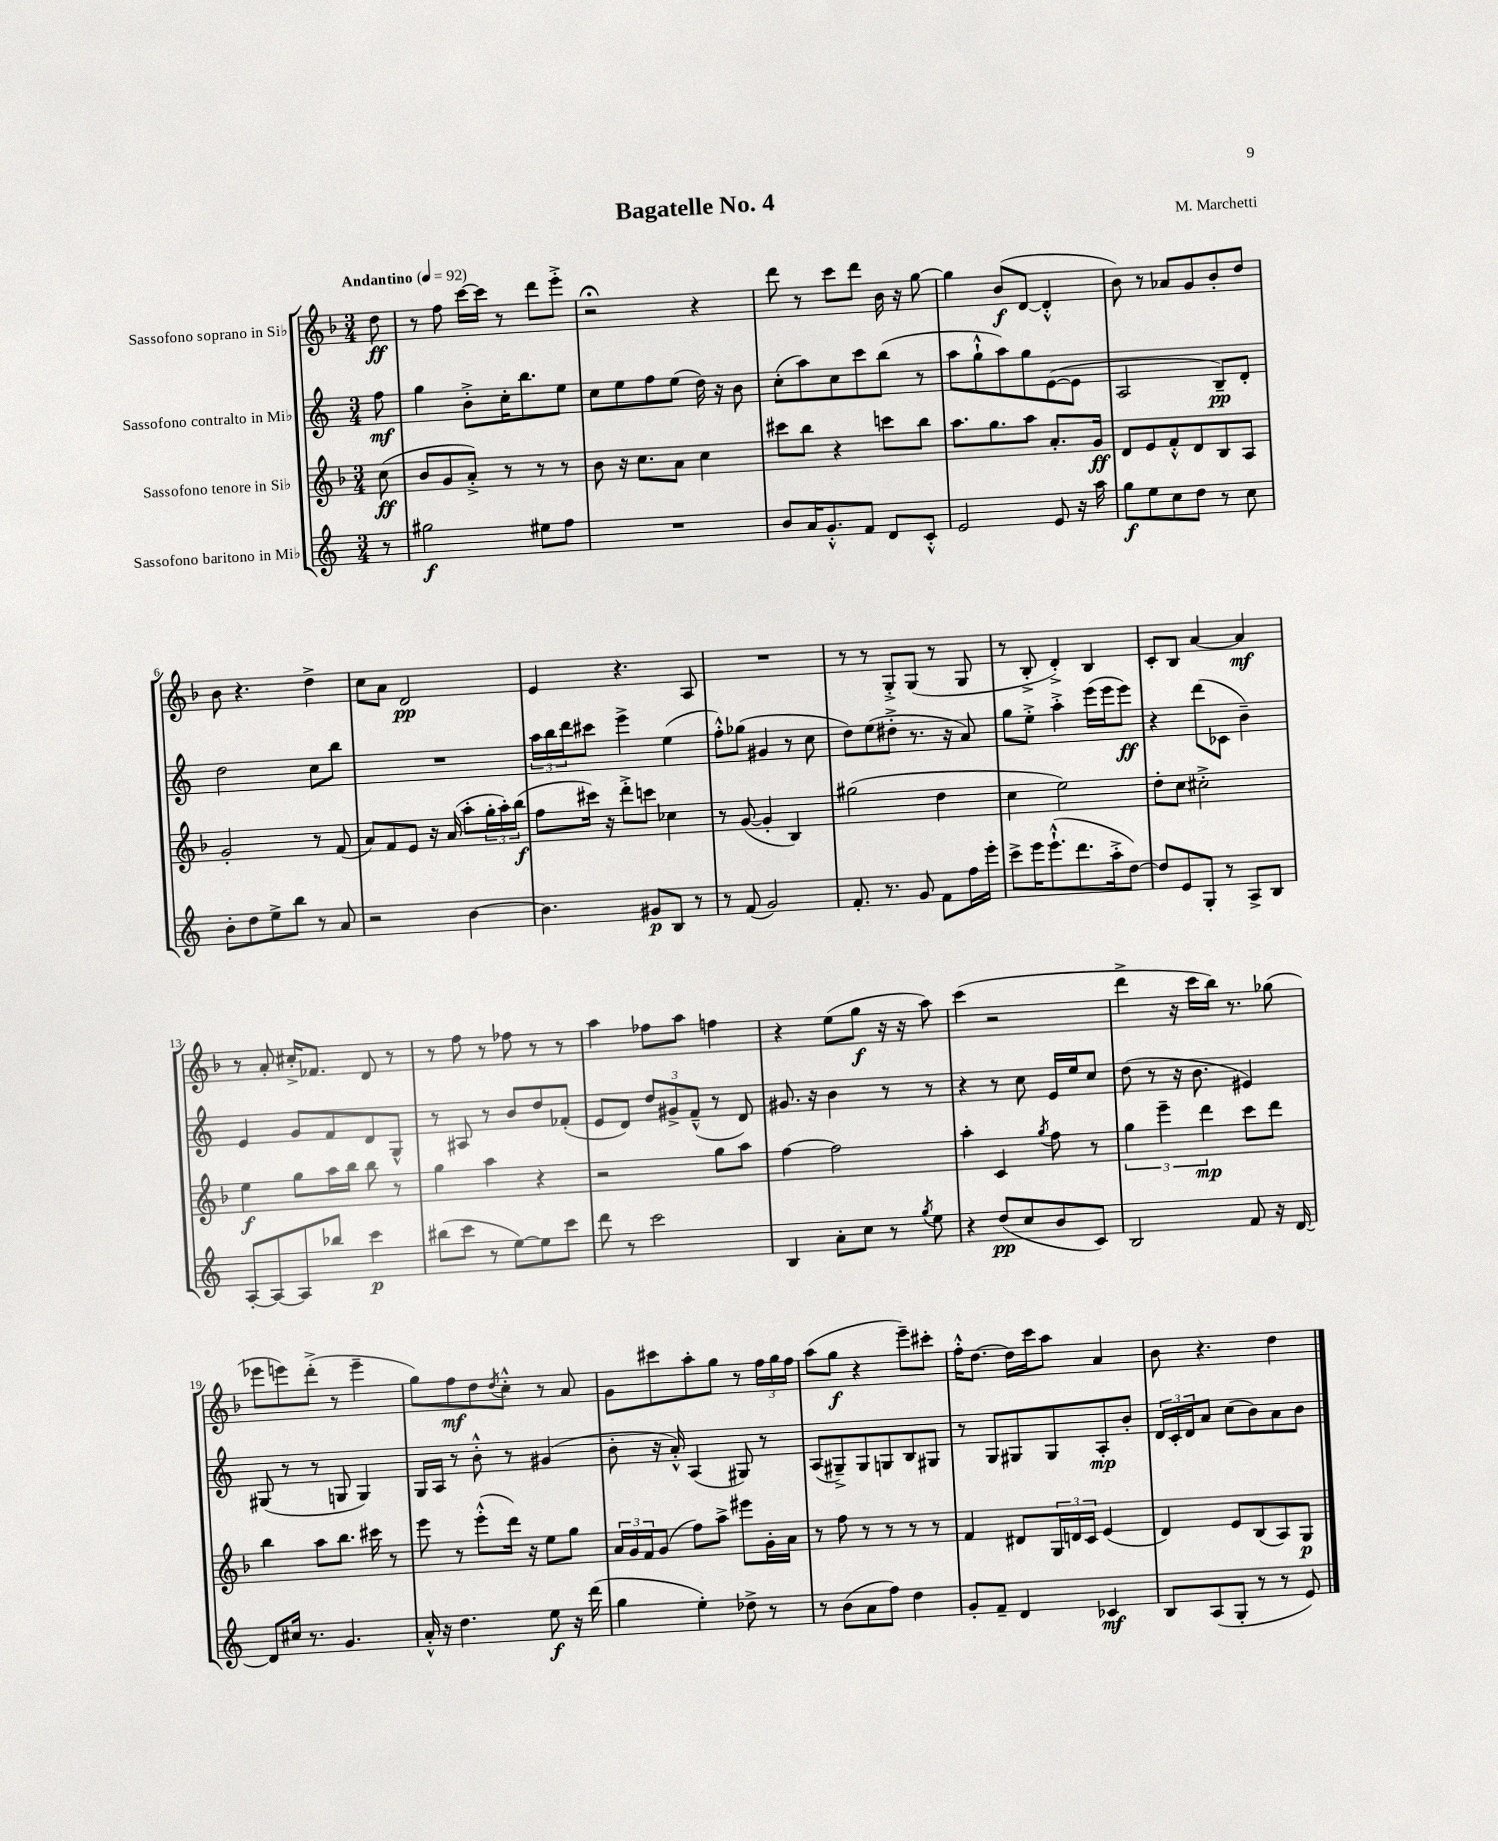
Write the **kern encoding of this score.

**kern	**dynam	**kern	**dynam	**kern	**dynam	**kern	**dynam
*part4	*part4	*part3	*part3	*part2	*part2	*part1	*part1
*staff4	*staff4	*staff3	*staff3	*staff2	*staff2	*staff1	*staff1
*I"Sassofono baritono in Mi♭	*	*I"Sassofono tenore in Si♭	*	*I"Sassofono contralto in Mi♭	*	*I"Sassofono soprano in Si♭	*
*clefG2	*	*clefG2	*	*clefG2	*	*clefG2	*
*k[]	*	*k[b-]	*	*k[]	*	*k[b-]	*
*M3/4	*	*M3/4	*	*M3/4	*	*M3/4	*
*MM92	*	*MM92	*	*MM92	*	*MM92	*
=	=	=	=	=	=	=	=
!	!	!	!	!	!	!LO:TX:a:B:t=Andantino	!
8r	.	(8cc\	ff	8ff\	mf	8dd\	ff
=1	=1	=1	=1	=1	=1	=1	=1
2gg#X\	f	8b-/L	.	4gg\	.	8r	.
.	.	8g/	.	.	.	8ff\	.
.	.	8a'^/J)	.	8b'^\L	.	[16ccc\LL	.
.	.	.	.	.	.	16ccc\JJ]	.
.	.	8r	.	16cc'\K	.	8r	.
.	.	.	.	8.bb\	.	.	.
8ee#X\L	.	8r	.	.	.	8ddd\L	.
8ff\J	.	8r	.	8ee\J	.	8eee'^\J	.
=2	=2	=2	=2	=2	=2	=2	=2
2.r	.	8b-\	.	8cc\L	.	2r;<	.
.	.	16r	.	8ee\	.	.	.
.	.	8.cc\L	.	.	.	.	.
.	.	.	.	8ff\	.	.	.
.	.	8a\J	.	(8ee\J	.	.	.
.	.	4cc\	.	16dd\)	.	4r	.
.	.	.	.	16r	.	.	.
.	.	.	.	8b\	.	.	.
=3	=3	=3	=3	=3	=3	=3	=3
8b/L	.	8ccc#X\L	.	(8cc'\L	.	8ddd\	.
16a/K	.	8bb-\J	.	8aa\)	.	8r	.
8.g'^^/	.	.	.	.	.	.	.
.	.	4r	.	8cc\	.	8ccc\L	.
8f/J	.	.	.	8ccc\	.	8ddd\J	.
8d/L	.	8cccn\L	.	(8bb\J	.	16b-\	.
.	.	.	.	.	.	16r	.
8c'^^/J	.	8bb-\J	.	8r	.	[8gg\	.
=4	=4	=4	=4	=4	=4	=4	=4
2e/	.	8.aa\L	.	8aa\L	.	4gg\]	.
.	.	.	.	8gg`^^\	.	.	.
.	.	8.gg\	.	.	.	.	.
.	.	.	.	8aa\)	.	(8b-/L	f
.	.	8aa\J	.	8gg\	.	[8d/J	.
8e/	.	8.a'/L	.	([8e\	.	4d'^^/]	.
16r	.	.	.	8e\J]	.	.	.
16aa\	.	16g/Jk	ff	.	.	.	.
=5	=5	=5	=5	=5	=5	=5	=5
8gg\L	f	8d/L	.	2A/	.	8b-\)	.
8ee\	.	8e/	.	.	.	8r	.
8cc\	.	8f'^^/	.	.	.	8a-X/L	.
8dd\J	.	8d/	.	.	.	8g/	.
8r	.	8B-/	.	8B~/L)	pp	8b-'/	.
8cc\	.	8A/J	.	8d'/J	.	8dd/J	.
!!LO:LB:g=z
=6	=6	=6	=6	=6	=6	=6	=6
8b'\L	.	2g'/	.	2dd\	.	8b-\	.
8dd\	.	.	.	.	.	4.r	.
8ee^\	.	.	.	.	.	.	.
8bb\J	.	.	.	.	.	.	.
8r	.	8r	.	8cc\L	.	4dd^\	.
8a/	.	(8f/	.	8bb\J	.	.	.
=7	=7	=7	=7	=7	=7	=7	=7
2r	.	8a/L)	.	2.r	.	8cc\L	.
.	.	8f/	.	.	.	8a\J	.
.	.	8e/J	.	.	.	2d/	pp
.	.	16r	.	.	.	.	.
.	.	(16a/	.	.	.	.	.
[4b\	.	8aa'\L	.	.	.	.	.
.	.	24gg'\L	.	.	.	.	.
.	.	24aa'\)	.	.	.	.	.
.	.	(24bb-\JJ	f	.	.	.	.
=8	=8	=8	=8	=8	=8	=8	=8
4.b\]	.	8ff\L	.	24aa\LL	.	4e/	.
.	.	.	.	24bb\	.	.	.
.	.	.	.	24ddd\J	.	.	.
.	.	16ccc#X\Jk)	.	8ccc#X\J	.	.	.
.	.	16r	.	.	.	.	.
.	.	8ddd'^\L	.	4eee^\	.	4.r	.
8g#X/L	p	8cccn\J	.	.	.	.	.
8B/J	.	4cc-X\	.	(4ee\	.	.	.
8r	.	.	.	.	.	8A/	.
=9	=9	=9	=9	=9	=9	=9	=9
8r	.	8r	.	8ff'^^\L)	.	2.r	.
(8f/	.	([8g/	.	(8gg-X\J	.	.	.
2g/)	.	4g'/]	.	4g#X/	.	.	.
.	.	4B-/)	.	8r	.	.	.
.	.	.	.	8cc\	.	.	.
=10	=10	=10	=10	=10	=10	=10	=10
8.f'/	.	(2gg#X\	.	8dd\L)	.	8r	.
.	.	.	.	(8ee\	.	8r	.
8.r	.	.	.	.	.	.	.
.	.	.	.	8dd#X'^\J	.	8G'^/L	.
8g/	.	.	.	8.r	.	(8G/J	.
8f\L	.	4dd\	.	.	.	8r	.
.	.	.	.	16r	.	.	.
16ff\L	.	.	.	8a/)	.	8G/	.
16eee'\JJ	.	.	.	.	.	.	.
=11	=11	=11	=11	=11	=11	=11	=11
8ccc^\L	.	4cc\	.	8gg\L	.	8r	.
16eee\K	.	.	.	8ee'^\J	.	8B-'^/	.
(8.eee`^^\	.	.	.	.	.	.	.
.	.	2ee\)	.	4aa'^\	.	4d'^/)	.
8.ddd\	.	.	.	.	.	.	.
.	.	.	.	(16eee\LL	.	4B-/	.
16aa'^\k	.	.	.	16eee\J	.	.	.
[8dd\J)	.	.	.	8eee\J)	ff	.	.
=12	=12	=12	=12	=12	=12	=12	=12
8dd/L]	.	8dd'\L	.	4r	.	8c'/L	.
8e/	.	8cc\J	.	.	.	8B-/J	.
8G'/J	.	2cc#X'^\	.	(8ddd\L	.	[4a/	.
8r	.	.	.	8c-X\J	.	.	.
8A^/L	.	.	.	4b~\)	.	4a/]	mf
8B/J	.	.	.	.	.	.	.
!!LO:LB:g=z
=13	=13	=13	=13	=13	=13	=13	=13
[8A'/L	.	4ee\	f	4e/	.	8r	.
8A/_	.	.	.	.	.	8a'/	.
8A/]	.	8gg\L	.	8g/L	.	16cc#X'^/KL	.
.	.	.	.	.	.	8.f-X/J	.
8bb-X/J	.	16aa\L	.	8f/	.	.	.
.	.	16bb-\JJ	.	.	.	.	.
4ccc\	p	8bb-\	.	8d/	.	8d/	.
.	.	8r	.	8G^^/J	.	8r	.
=14	=14	=14	=14	=14	=14	=14	=14
(8bb#X\L	.	4gg\	.	8r	.	8r	.
8ccc\J	.	.	.	8A#X/	.	8ff\	.
8r	.	4aa\	.	8r	.	8r	.
[8ee\L)	.	.	.	8b/L	.	8ff-X\	.
8ee\]	.	4r	.	8dd/	.	8r	.
8ccc\J	.	.	.	(8f-X'/J	.	8r	.
=15	=15	=15	=15	=15	=15	=15	=15
8ddd\	.	2r	.	8e/L	.	4aa\	.
8r	.	.	.	8d/J)	.	.	.
2ccc\	.	.	.	12dd/L	.	8ff-X\L	.
.	.	.	.	12g#X^/	.	.	.
.	.	.	.	.	.	8aa\J	.
.	.	.	.	(12f~^^/J	.	.	.
.	.	8gg\L	.	8r	.	4ffn\	.
.	.	8aa\J	.	8d/)	.	.	.
=16	=16	=16	=16	=16	=16	=16	=16
4B/	.	[4ff\	.	8.g#X/	.	4r	.
.	.	.	.	16r	.	.	.
8a'\L	.	2ff\]	.	4b\	.	(8ee\L	.
8cc\J	.	.	.	.	.	8gg\J	f
8r	.	.	.	8r	.	16r	.
.	.	.	.	.	.	16r	.
8qgg/	.	.	.	.	.	.	.
8ee\	.	.	.	8r	.	8aa\)	.
=17	=17	=17	=17	=17	=17	=17	=17
4r	.	4aa'\	.	4r	.	(4ccc\	.
(8dd/L	pp	4c/	.	8r	.	2r	.
8cc/	.	.	.	8cc\	.	.	.
.	.	8qgg/	.	.	.	.	.
8b/	.	8ff\	.	16e/LL	.	.	.
.	.	.	.	16ee/J	.	.	.
8c/J)	.	8r	.	8cc/J	.	.	.
=18	=18	=18	=18	=18	=18	=18	=18
2B/	.	6gg\	.	(8dd\	.	4ddd^\	.
.	.	.	.	8r	.	.	.
.	.	6eee~\	.	.	.	.	.
.	.	.	.	16r	.	16r	.
.	.	.	.	8.b\	.	16ccc\LL	.
.	.	6ddd\	mp	.	.	.	.
.	.	.	.	.	.	16bb-\JJ)	.
.	.	.	.	.	.	8.r	.
8f/	.	8ccc\L	.	4e#X/)	.	.	.
16r	.	8ddd\J	.	.	.	(8gg-X\	.
[16d/	.	.	.	.	.	.	.
!!LO:LB:g=z
=19	=19	=19	=19	=19	=19	=19	=19
8d/L]	.	4bb-\	.	(8G#X/	.	8eee-X\L	.
16cc#X/Jk	.	.	.	8r	.	8eeen\)	.
8.r	.	.	.	.	.	.	.
.	.	8aa\L	.	8r	.	(8ddd'^\J	.
4.g/	.	8.bb-\J	.	8Gn/	.	8r	.
.	.	.	.	4G/)	.	4eee~\	.
.	.	16ccc#X\	.	.	.	.	.
.	.	8r	.	.	.	.	.
=20	=20	=20	=20	=20	=20	=20	=20
16a'^^/	.	8eee\	.	16G/LL	.	8gg\L)	.
16r	.	.	.	16A/JJ	.	.	.
4.dd\	.	8r	.	8r	.	8ff\	mf
.	.	(8eee'^^\L	.	8b'^^\	.	8dd\	.
.	.	.	.	.	.	8qdd/	.
.	.	16ddd\Jk)	.	8r	.	8cc'^^\J	.
.	.	16r	.	.	.	.	.
8ee\	f	8ee\L	.	(4g#X/	.	8r	.
16r	.	8gg\J	.	.	.	8a/	.
(16ddd\	.	.	.	.	.	.	.
=21	=21	=21	=21	=21	=21	=21	=21
4gg\	.	24a/LL	.	8b'\	.	8g\L	.
.	.	24g/	.	.	.	.	.
.	.	24f/J	.	.	.	.	.
.	.	(8g/J	.	16r	.	8ccc#X\	.
.	.	.	.	16a'^^/)	.	.	.
4ee'\)	.	8ff\L)	.	(4A/	.	8aa'\	.
.	.	8aa^\J	.	.	.	8gg\J	.
8dd-X^\	.	8eee#X\L	.	8G#X/)	.	8r	.
8r	.	16g'\L	.	8r	.	24ff\LL	.
.	.	.	.	.	.	24gg\	.
.	.	16a\JJ	.	.	.	.	.
.	.	.	.	.	.	24ff\JJ	.
=22	=22	=22	=22	=22	=22	=22	=22
8r	.	8r	.	(8A/L	.	(8aa\L	.
(8b\L	.	8ff\	.	8G#X~^/)	.	8gg\J	f
8a\	.	8r	.	8G#/	.	4r	.
8ff\J)	.	8r	.	8Gn/	.	.	.
4dd\	.	8r	.	8B/	.	8eee~\L)	.
.	.	8r	.	8G#X/J	.	8ccc#X'\J	.
=23	=23	=23	=23	=23	=23	=23	=23
8g'/L	.	4f/	.	8r	.	16ff'^^\KL	.
.	.	.	.	.	.	[8.dd\J	.
8f~/J	.	.	.	8G/L	.	.	.
4d/	.	8d#X/L	.	8G#X/	.	16dd\LL]	.
.	.	.	.	.	.	16ccc\J	.
.	.	24G/L	.	8G#/	.	8aa\J	.
.	.	24dn/	.	.	.	.	.
.	.	24c/JJ	.	.	.	.	.
4c-X/	mf	(4e/	.	8A'/	mp	4a/	.
.	.	.	.	8b'/J	.	.	.
=24	=24	=24	=24	=24	=24	=24	=24
8B/L	.	4d/)	.	24d/LL	.	8b-\	.
.	.	.	.	24c'/	.	.	.
.	.	.	.	24d/J	.	.	.
(8A/	.	.	.	8a/J	.	4.r	.
8G'/J	.	8e/L	.	(8cc\L	.	.	.
8r	.	(8B-/	.	8b\)	.	.	.
8r	.	8A/)	.	8a\	.	4dd\	.
8e/)	.	8G/J	p	8b\J	.	.	.
==	==	==	==	==	==	==	==
*-	*-	*-	*-	*-	*-	*-	*-
